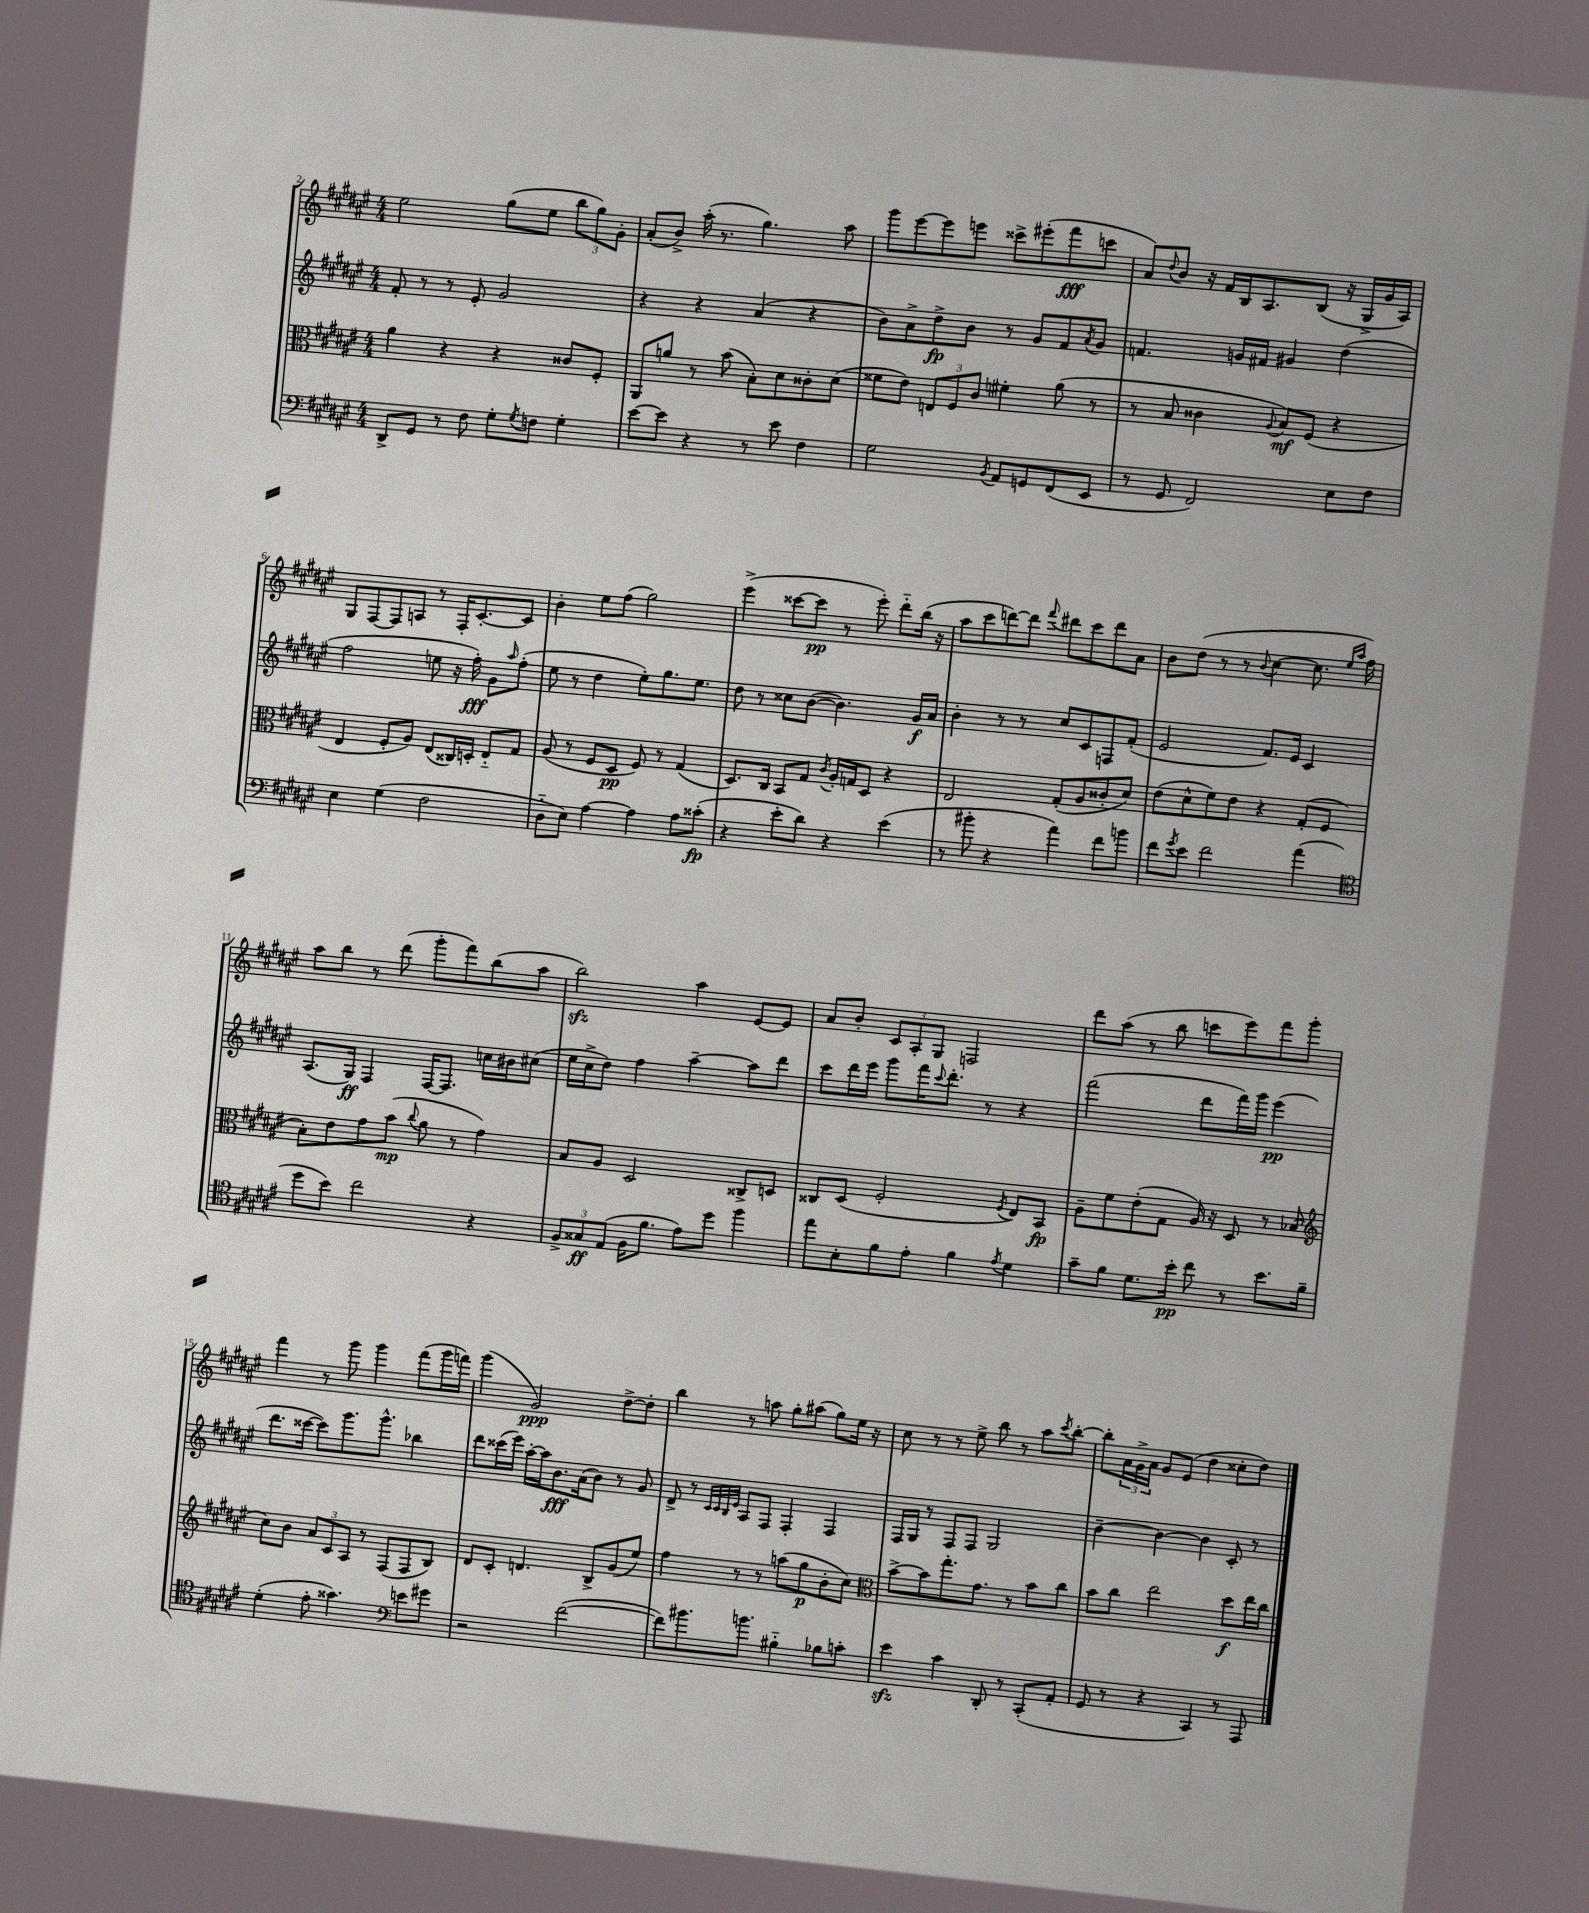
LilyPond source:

<<
\new StaffGroup <<
\new Staff = "s0" {
    \clef treble \key fis \major \numericTimeSignature \time 4/4
    eis''2 gis''8( eis''8 \tuplet 3/2 { b''8 gis''8) gis'8-. } |
    ais'8-.( b'8->) ais''16-.( r8. gis''4.) ais''8 |
    gis'''8 eis'''8~ eis'''8 e'''8 cisis'''8-> eis'''8-.( fis'''8\fff c'''8 |
    ais'8) \appoggiatura { dis''8 } b'8 r16 fis'16 b16 ais8. b8( r16 gis16-> gis'16 ais16) |
    gis8 fis8~ fis8 a8 r8 fis16-. cis'8.~-. cis'8 |
    b'4-. eis''8 fis''8( gis''2) |
    eis'''4->( cisis'''8~ cisis'''8\pp r8 eis'''8-.) dis'''8-_ b''16( r16 |
    ais''8 cis'''8 d'''8~) d'''8 \appoggiatura { fis'''8 } dis'''8 cis'''8 dis'''8 ais'8 |
    b'8 dis''8( r8 r8 \appoggiatura { b'8 } cis''4~ cis''8. \grace { eis''16 ais''16 } fis''16) |
    ais''8 b''8 r8 dis'''8( gis'''8-. fis'''8) b''8( ais''8 |
    b''2\sfz) ais''4 eis'8~ eis'8 |
    ais'8 b'8-. \tuplet 3/2 { cis'8 ais8-. gis8 } f2 |
    dis'''8 ais''8( r8 b''8 c'''8 eis'''8) fis'''8 gis'''8-. |
    fis'''4 r8 gis'''8 gis'''4 fis'''8( gis'''16 f'''16) |
    gis'''4( gis'2\ppp) dis''8~-> dis''8-. |
    b''4 r8 a''8 gis''8-. ais''8( gis''8) eis''16 r16 |
    cis''8 r8 r8 eis''8-> b''8 r8 ais''8 \acciaccatura { cis'''8 } b''8~-. |
    b''8-. \tuplet 3/2 { ais'16 gis'16-> ais'16 } gis'8 eis'8( dis''4 cisis''8-. dis''8) \bar "|." |
}
\new Staff = "s1" {
    \clef treble \key fis \major \numericTimeSignature \time 4/4
    fis'8-. r8 r8 eis'8-. gis'2 |
    r4 r4 ais'4( r4 |
    b'8) ais'8-> dis''8->\fp b'8 r8 gis'8 fis'8 \acciaccatura { ais'8 } gis'8 |
    f'4. g'16 fis'16 gis'4 dis''4( |
    fis''2 e''8 r16 fis''16-.\fff) gis'8 \grace { ais''16 } fis''8-.( |
    eis''8 r8 dis''4 eis''8-.) gis''8. eis''8. |
    dis''8 r8 cisis''8 b'8~( b'4.) gis'16\f ais'16 |
    b'4-. r8 r8 cis''8 cis'8 f8 fis'8-.( |
    eis'2 fis'8.) eis'16 cis'4 |
    ais8.( gis16\ff) fis4 fis16~ fis8. c''16 bis'16 cis''8( |
    eis''16 cis''16-> dis''8) fis''4 ais''4~-- ais''8 dis'''8 |
    cis'''8 dis'''16 eis'''16 gis'''8 fis'''16 \appoggiatura { cis'''8 } dis'''8.-. r8 r4 |
    fis'''2( dis'''8 fis'''16) gis'''16 eis'''4\pp( |
    dis'''8. cisis'''16~ cisis'''8) gis'''8. gis'''8.-^ bes''4 |
    dis'''8 cisis'''16( eis'''16) ais''16~-. ais''16 b'8.\fff ais'16( b'8) r8 gis'8 |
    dis'8-> r8 \grace { cis'32 cis'32 b32 eis'32 } ais8 fis8 fis4-. fis4 |
    fis16 gis16 r8 fis8 fis8 gis2 |
    b'4~-- b'4~ b'4 cis'8-. r8 \bar "|." |
}
\new Staff = "s2" {
    \clef alto \key fis \major \numericTimeSignature \time 4/4
    ais'4 r4 r4 cisis'8 fis8-. |
    ais,8 a'8 r8 b'8( b8-.) dis'8 cisis'8-. dis'8( |
    fisis'8 eis'8) \tuplet 3/2 { e8 fis8 cis'8 } fis'4-. ais'8( r8 |
    r8 b8 cisis'4 \appoggiatura { ais8 } b8\mf) fis8( r4 |
    eis4 fis8-. ais8) eis8( cisis16) d16-. eis8-_ gis8 |
    ais8( r8 fis8 dis8\pp fis8) r8 gis4( |
    dis8.) cis16 b,8 gis8 \acciaccatura { cis'8 } ais16-. g16 dis8 r4 |
    eis2 gis8-.( ais8 cisis'8-. dis'8) |
    eis'8( dis'8-^ fis'8) eis'8 r4 gis8-.( fis8 |
    b8-.) eis'8 gis'8 b'8\mp( \appoggiatura { cis''8 } ais'8 r8 gis'4) |
    b8 ais8 dis2 cisis8-> d8 |
    cisis8 dis8( fis2-. \acciaccatura { fis8 } eis8) b,8\fp |
    ais8-- fis'8 eis'8-.( gis8 ais16) r16 dis8 r8 bes8( |
    \clef treble cis''8) b'8 \tuplet 3/2 { ais'8 cis'8 ais8 } r8 fis8( fis8 b8) |
    dis'8 cis'8-. d'4. b8-> gis'8( eis''8) |
    fis''4 r8 r8 a''8( gis''8\p b'8-. cis''8) |
    \clef alto b'8~-> b'8 gis''8.-. gis'8. r8 b'8 cis''8 |
    b'8 cis''8 eis''2 dis''8\f eis''16 cis''16 \bar "|." |
}
\new Staff = "s3" {
    \clef bass \key fis \major \numericTimeSignature \time 4/4
    dis,8-> gis,8 r8 fis8 gis8-. \acciaccatura { gis8 } f8 gis4-. |
    eis'8~ eis'8 r4 r8 eis'8 fis4 |
    gis2 \acciaccatura { b,8 } ais,8 g,8 fis,8( eis,8 |
    r8 gis,8 fis,2) eis8 fis8 |
    eis4 gis4( fis2 |
    dis8-_ eis8) ais4~ ais4 ais8 cisis'8-.\fp( |
    r4 eis'8-. dis'8) r4 eis'4( |
    r8 bis'8-. r4 ais'4) fis'8 b'8 |
    fis'8 \acciaccatura { gis'8 } eis'8 fis'2 ais'4( |
    \clef tenor dis''8 b'8) cis''2 r4 |
    \tuplet 3/2 { fis8-> gisis8\ff eis8( } fis16 fis'8. eis'8) dis''8 fis''4 |
    eis''8 b8-. fis'8 eis'8-. fis'4 \acciaccatura { eis'8 } dis'4 |
    gis'8-- fis'8 dis'8. b'16-.\pp cis''8 r8 b'8. fis'16-- |
    dis'4-.( eis'8-. gisis'4.) \clef bass e'8 gis'8 |
    r2 fis'2~( |
    fis'8) bis'8. b'8. bis4-_ bes8 c'8-. |
    eis'4\sfz cis'4 dis,8-. r8 cis,8-.( ais,8-. |
    gis,8 r8 r4 cis,4) r8 ais,,8 \bar "|." |
}
>>
>>
\layout { \context { \Score currentBarNumber = #2 } }
